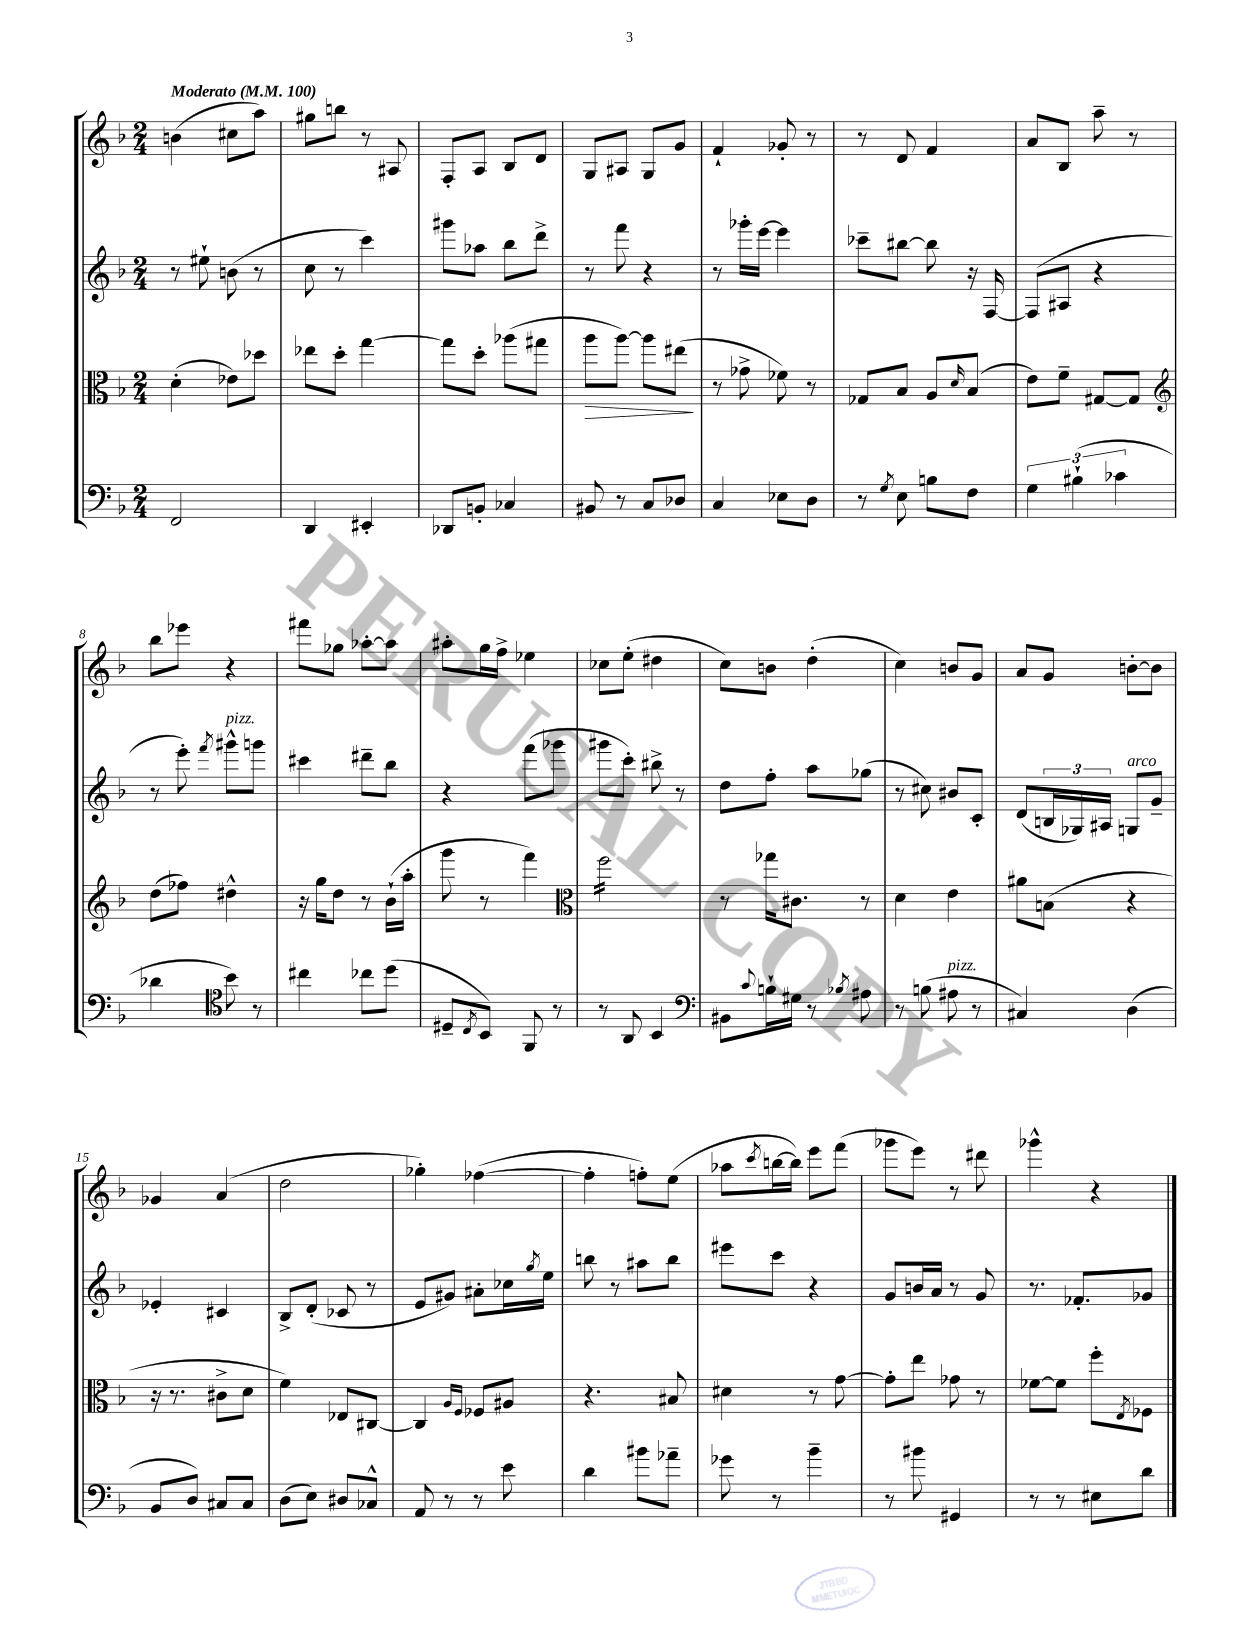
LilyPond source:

<<
\new StaffGroup <<
\new Staff = "s0" {
    \clef treble \key f \major \numericTimeSignature \time 2/4 \tempo "Moderato" 4 = 100
    b'4( cis''8 a''8) |
    gis''8 b''8 r8 ais8 |
    f8-. a8 bes8 d'8 |
    g8 ais8 g8 g'8 |
    f'4-! ges'8-. r8 |
    r8 d'8 f'4 |
    a'8 bes8 a''8-- r8 |
    bes''8 ees'''8 r4 |
    fis'''8 ges''8 aes''8~-. aes''8 |
    ais''8-. g''16 f''16-> ees''4 |
    ces''8 e''8-.( dis''4 |
    c''8) b'8 d''4-.( |
    c''4) b'8 g'8 |
    a'8 g'8 b'8~-. b'8 |
    ges'4 a'4( |
    d''2 |
    ges''4-.) fes''4~( |
    fes''4-. f''8-.) e''8( |
    aes''8 \acciaccatura { c'''8 } b''16~ b''16) e'''8 f'''8( |
    ges'''8 e'''8) r8 dis'''8 |
    ges'''4-^ r4 \bar "|." |
}
\new Staff = "s1" {
    \clef treble \key f \major \numericTimeSignature \time 2/4
    r8 eis''8-! b'8( r8 |
    c''8 r8 c'''4) |
    gis'''8 aes''8 bes''8 d'''8-> |
    r8 f'''8 r4 |
    r8 ges'''16-. e'''16~ e'''4 |
    ces'''8-- bis''8~ bis''8 r16 f16~ |
    f8( ais8 r4 |
    r8 e'''8-.) \acciaccatura { f'''8 } gis'''8-^^\markup { \italic "pizz." } g'''8 |
    cis'''4 dis'''8-- bes''8 |
    r4 f'''8( ges'''8 |
    gis'''8 c'''8-.) bis''8-> r8 |
    d''8 f''8-. a''8 ges''8( |
    r8 cis''8) bis'8 c'8-. |
    d'8( \tuplet 3/2 { b16 ges16) ais16 } g8^\markup { \italic "arco" } g'8-- |
    ees'4-. cis'4 |
    bes8-> d'8-.( ces'8 r8 |
    e'8 gis'8) ais'8-. ces''16 \acciaccatura { g''8 } e''16 |
    b''8 r8 ais''8 b''8 |
    eis'''8 c'''8 r4 |
    g'8 b'16 a'16 r8 g'8 |
    r8. fes'8.-. ges'8 \bar "|." |
}
\new Staff = "s2" {
    \clef alto \key f \major \numericTimeSignature \time 2/4
    d'4-.( ees'8) des''8 |
    ees''8 d''8-. g''4~ |
    g''8 d''8-. aes''8( gis''8 |
    a''8\> a''8~) a''8 eis''8\!( |
    r8 ges'8-> fes'8) r8 |
    ges8 bes8 a8 \grace { d'16 } bes8( |
    e'8) f'8-- gis8~ gis8 |
    \clef treble d''8( fes''8) dis''4-^ |
    r16 g''16 d''8 r8 bes'16-!( a''16-. |
    g'''8 r8 f'''4) |
    \clef alto f''2:16 |
    r8 ges''16 cis'8. r8 |
    d'4 e'4 |
    ais'8 b8( r4 |
    r16 r8. cis'8-> d'8 |
    f'4) ees8 cis8~ |
    cis4 \grace { a16 f16 } fes8 ais8 |
    r4. bis8 |
    dis'4 r8 g'8~ |
    g'8-. e''8 ges'8 r8 |
    fes'8~ fes'8 f''8-. \acciaccatura { e8 } fes8 \bar "|." |
}
\new Staff = "s3" {
    \clef bass \key f \major \numericTimeSignature \time 2/4
    f,2 |
    d,4 eis,4-. |
    des,8 b,8-. ces4 |
    bis,8 r8 c8 des8 |
    c4 ees8 d8 |
    r8 \acciaccatura { g8 } e8 b8 f8 |
    \tuplet 3/2 { g4 bis4-!( ces'4 } |
    des'4 \clef tenor bes'8) r8 |
    cis''4 ces''8 d''8( |
    dis8-- \acciaccatura { c8 } bes,8) f,8 r8 |
    r8 a,8 bes,4 |
    \clef bass bis,8 \appoggiatura { c'8 } b16-! gis16 r8 \acciaccatura { bes8 } ais8 |
    r8 b8( ais8^\markup { \italic "pizz." } r8 |
    cis4) d4( |
    bes,8 d8) cis8 cis8 |
    d8( e8) dis8 ces8-^ |
    a,8 r8 r8 e'8 |
    d'4 bis'8 aes'8-- |
    ges'8 r8 bes'4-- |
    r8 bis'8 gis,4 |
    r8 r8 eis8 d'8 \bar "|." |
}
>>
>>
